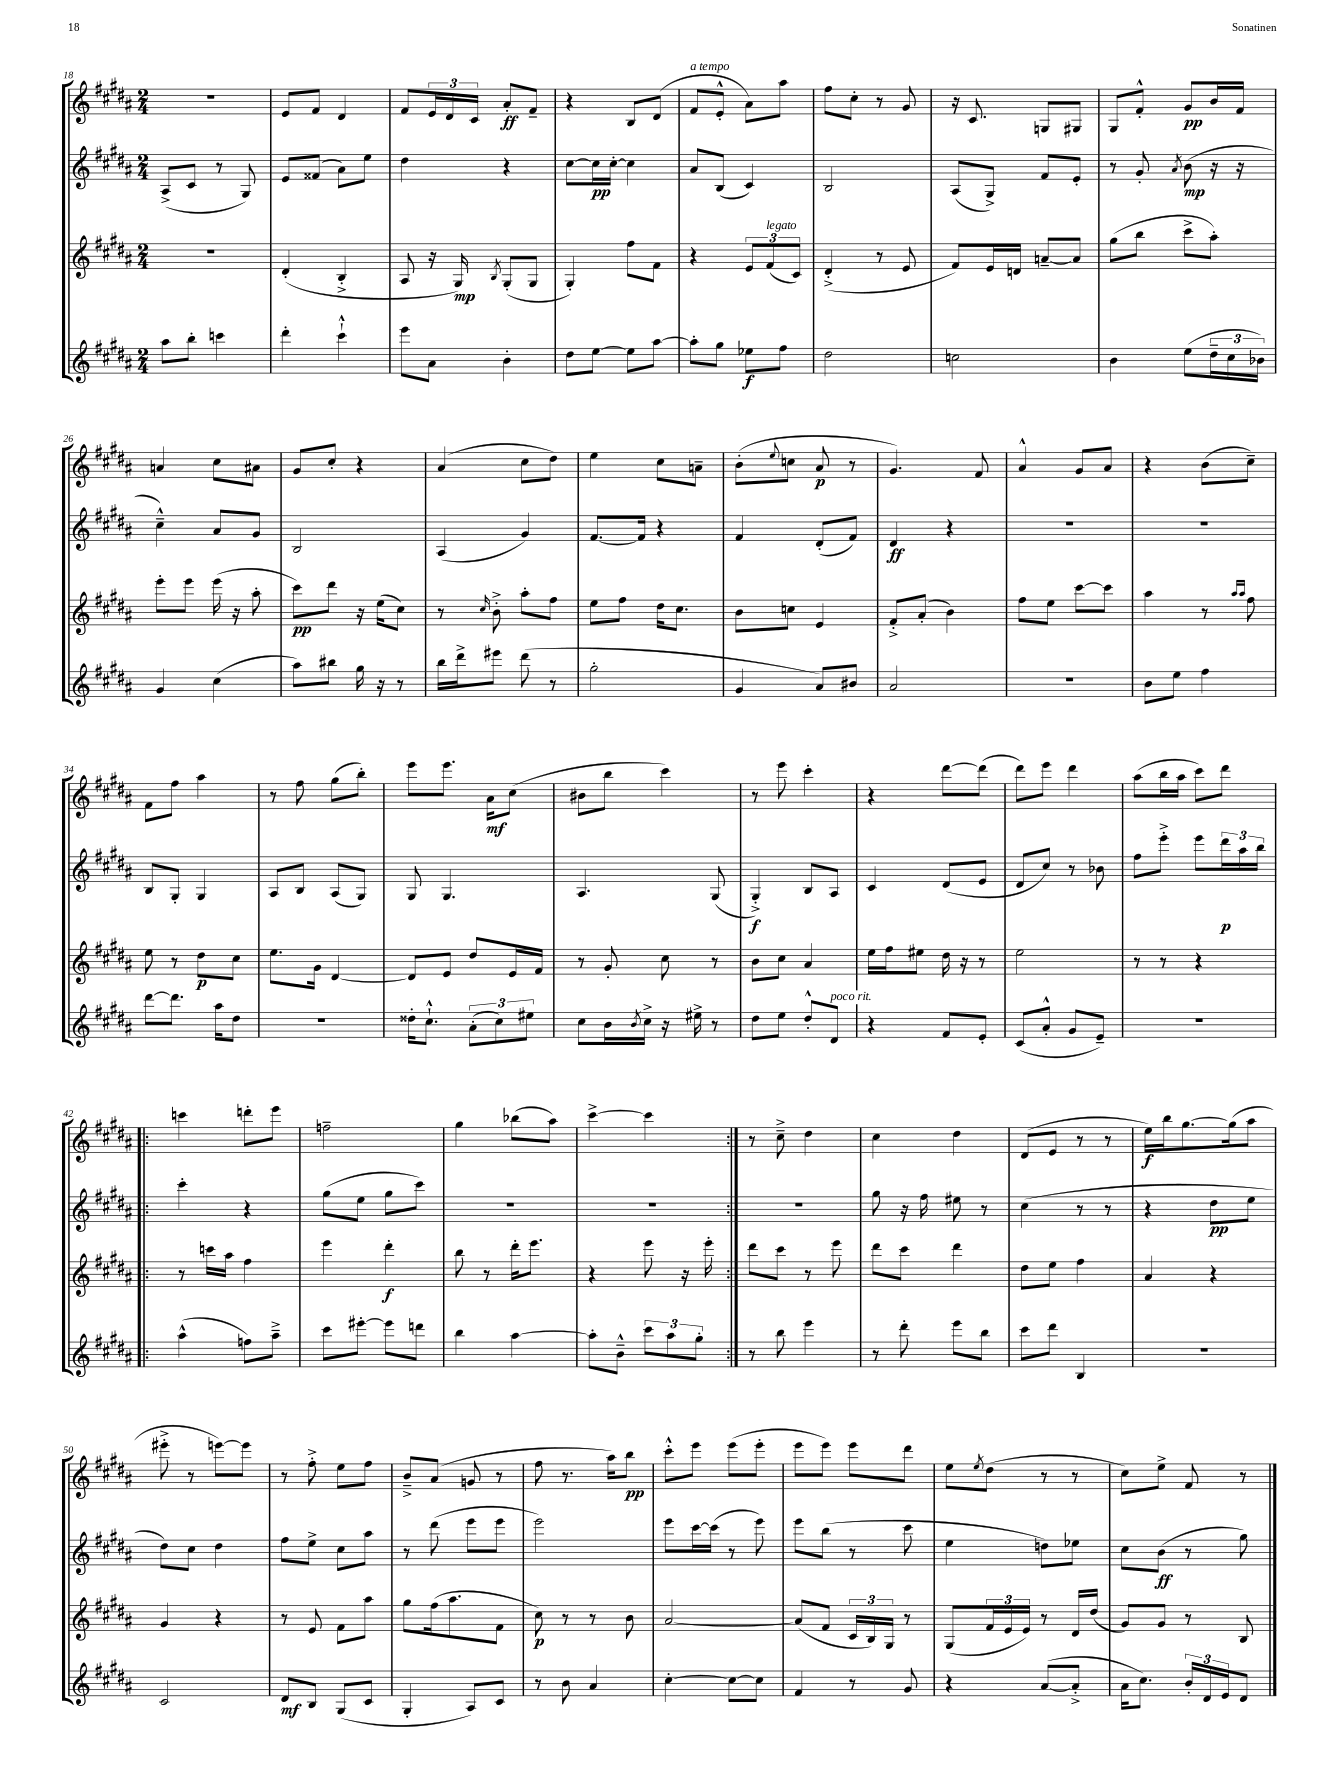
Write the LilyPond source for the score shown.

<<
\new StaffGroup <<
\new Staff = "s0" {
    \clef treble \key b \major \numericTimeSignature \time 2/4
    r2 |
    e'8 fis'8 dis'4 |
    fis'8 \tuplet 3/2 { e'16 dis'16 cis'16 } ais'8-.\ff fis'8-- |
    r4 b8 dis'8( |
    fis'8^\markup { \italic "a tempo" } e'8-.-^ ais'8) ais''8 |
    fis''8 cis''8-. r8 gis'8 |
    r16 cis'8. g8 gis8 |
    gis8 fis'8-.-^ gis'8\pp b'16 fis'16 |
    a'4 cis''8 ais'8 |
    gis'8 cis''8-. r4 |
    ais'4( cis''8 dis''8) |
    e''4 cis''8 a'8-- |
    b'8-.( \appoggiatura { e''8 } c''8 ais'8\p r8 |
    gis'4.) fis'8 |
    ais'4-^ gis'8 ais'8 |
    r4 b'8( cis''8--) |
    fis'8 fis''8 ais''4 |
    r8 fis''8 gis''8( b''8-.) |
    e'''8 e'''8. ais'16\mf cis''8( |
    bis'8 b''8 cis'''4) |
    r8 e'''8 cis'''4-. |
    r4 dis'''8~ dis'''8( |
    dis'''8) e'''8 dis'''4 |
    ais''8( b''16 ais''16 cis'''8) dis'''8 |
    \repeat volta 2 { c'''4 d'''8-. e'''8 |
    f''2-- |
    gis''4 bes''8( ais''8) |
    cis'''4~-> cis'''4 | }
    r8 cis''8---> dis''4 |
    cis''4 dis''4 |
    dis'8( e'8 r8 r8 |
    e''16\f) b''16 gis''8.~ gis''16( ais''8 |
    eis'''8-.-> r8 e'''8~) e'''8 |
    r8 fis''8-.-> e''8 fis''8 |
    b'8---> ais'8( g'8 r8 |
    fis''8 r8. ais''16) b''8\pp |
    cis'''8-.-^ e'''8 e'''8( e'''8-. |
    e'''8 e'''8) e'''8 dis'''8 |
    e''8 \acciaccatura { e''8 } dis''8( r8 r8 |
    cis''8) e''8-> fis'8 r8 \bar "|." |
}
\new Staff = "s1" {
    \clef treble \key b \major \numericTimeSignature \time 2/4
    ais8->( cis'8 r8 gis8) |
    e'8 fisis'8( ais'8) e''8 |
    dis''4 r4 |
    cis''8~ cis''16\pp cis''16~-. cis''4 |
    ais'8 b8( cis'4) |
    b2 |
    ais8( gis8->) fis'8 e'8-. |
    r8 gis'8-. \acciaccatura { ais'8 } b'8\mp( r16 r16 |
    cis''4---^) ais'8 gis'8 |
    b2 |
    ais4( gis'4) |
    fis'8.~ fis'16 r4 |
    fis'4 dis'8-.( fis'8) |
    dis'4\ff r4 |
    R2 |
    R2 |
    b8 gis8-. gis4 |
    ais8 b8 ais8( gis8) |
    gis8 gis4. |
    ais4. gis8( |
    gis4-.->\f) b8 ais8 |
    cis'4 dis'8( e'8 |
    dis'8 cis''8) r8 bes'8 |
    fis''8 e'''8-.-> e'''8 \tuplet 3/2 { dis'''16\p ais''16 b''16 } |
    \repeat volta 2 { cis'''4-. r4 |
    gis''8( e''8 gis''8 cis'''8) |
    R2 |
    R2 | }
    R2 |
    gis''8 r16 fis''16 eis''8 r8 |
    cis''4( r8 r8 |
    r4 dis''8\pp e''8 |
    dis''8) cis''8 dis''4 |
    fis''8 e''8-> cis''8 ais''8 |
    r8 dis'''8( e'''8 e'''8 |
    e'''2) |
    e'''8 cis'''16~ cis'''16( r8 e'''8) |
    e'''8 b''8( r8 cis'''8 |
    e''4 d''8) ees''8 |
    cis''8 b'8\ff( r8 gis''8) \bar "|." |
}
\new Staff = "s2" {
    \clef treble \key b \major \numericTimeSignature \time 2/4
    R2 |
    dis'4-.( b4-.-> |
    ais8 r16 gis16\mp) \acciaccatura { b8 } gis8-.( gis8 |
    gis4-.) fis''8 fis'8 |
    r4 \tuplet 3/2 { e'8 fis'8^\markup { \italic "legato" }( cis'8) } |
    dis'4-.->( r8 e'8 |
    fis'8) e'16 d'16 a'8~-- a'8 |
    gis''8( b''8 cis'''8-> ais''8-.) |
    e'''8-. e'''8 e'''16( r16 ais''8-. |
    cis'''8\pp) dis'''8 r16 e''16( cis''8) |
    r8 \grace { cis''16 } b'8-.-> ais''8-. fis''8 |
    e''8 fis''8 dis''16 cis''8. |
    b'8 c''8 e'4 |
    fis'8-.-> ais'8-.( b'4) |
    fis''8 e''8 cis'''8~ cis'''8 |
    ais''4 r8 \grace { ais''16 ais''16 } fis''8 |
    e''8 r8 dis''8\p cis''8 |
    e''8. gis'16 dis'4~ |
    dis'8 e'8 dis''8 e'16 fis'16 |
    r8 gis'8-. cis''8 r8 |
    b'8 cis''8 ais'4 |
    e''16 fis''16 eis''8 dis''16 r16 r8 |
    e''2 |
    r8 r8 r4 |
    \repeat volta 2 { r8 c'''16 ais''16 fis''4 |
    e'''4 dis'''4-.\f |
    b''8 r8 dis'''16-. e'''8. |
    r4 e'''8 r16 e'''16-. | }
    dis'''8 cis'''8 r8 e'''8 |
    dis'''8 cis'''8 dis'''4 |
    dis''8 e''8 fis''4 |
    ais'4 r4 |
    gis'4 r4 |
    r8 e'8 fis'8 ais''8 |
    gis''8 fis''16( ais''8. fis'8 |
    cis''8\p) r8 r8 b'8 |
    ais'2~ |
    ais'8( fis'8 \tuplet 3/2 { cis'16 b16) gis16 } r8 |
    gis8( \tuplet 3/2 { fis'16 e'16 e'16) } r8 dis'16 dis''16( |
    gis'8) gis'8 r8 b8 \bar "|." |
}
\new Staff = "s3" {
    \clef treble \key b \major \numericTimeSignature \time 2/4
    ais''8 b''8-. c'''4 |
    dis'''4-. cis'''4-!-^ |
    e'''8 ais'8 b'4-. |
    dis''8 e''8~ e''8 ais''8~ |
    ais''8-. gis''8 ees''8\f fis''8 |
    dis''2 |
    c''2 |
    b'4 e''8( \tuplet 3/2 { dis''16-- cis''16 bes'16) } |
    gis'4 cis''4( |
    ais''8) bis''8 gis''16 r16 r8 |
    b''16 dis'''16-> eis'''8 dis'''8( r8 |
    gis''2-. |
    gis'4 ais'8) bis'8 |
    ais'2 |
    R2 |
    b'8 e''8 fis''4 |
    dis'''8~ dis'''8. ais''16 dis''8 |
    r2 |
    disis''16-. cis''8.-!-^ \tuplet 3/2 { ais'8-.( cis''8) eis''8 } |
    cis''8 b'16 \acciaccatura { b'8 } cis''16-> r16 eis''16-> r8 |
    dis''8 e''8 dis''8-.-^ dis'8^\markup { \italic "poco rit." } |
    r4 fis'8 e'8-. |
    cis'8( ais'8-.-^ gis'8 e'8--) |
    R2 |
    \repeat volta 2 { ais''4-^( f''8) ais''8---> |
    cis'''8 eis'''8~-. eis'''8 d'''8 |
    b''4 ais''4~ |
    ais''8-. b'8---^ \tuplet 3/2 { cis'''8 ais''8 gis''8-. } | }
    r8 b''8 e'''4 |
    r8 dis'''8-. e'''8 b''8 |
    cis'''8 dis'''8 b4 |
    r2 |
    cis'2 |
    dis'8\mf b8 gis8( cis'8 |
    gis4-. ais8) cis'8 |
    r8 b'8 ais'4 |
    cis''4~-. cis''8~ cis''8 |
    fis'4 r8 gis'8 |
    r4 ais'8~( ais'8-.-> |
    ais'16 cis''8.) \tuplet 3/2 { b'16-. dis'16 e'16 } dis'8 \bar "|." |
}
>>
>>
\layout { \context { \Score currentBarNumber = #18 } }
